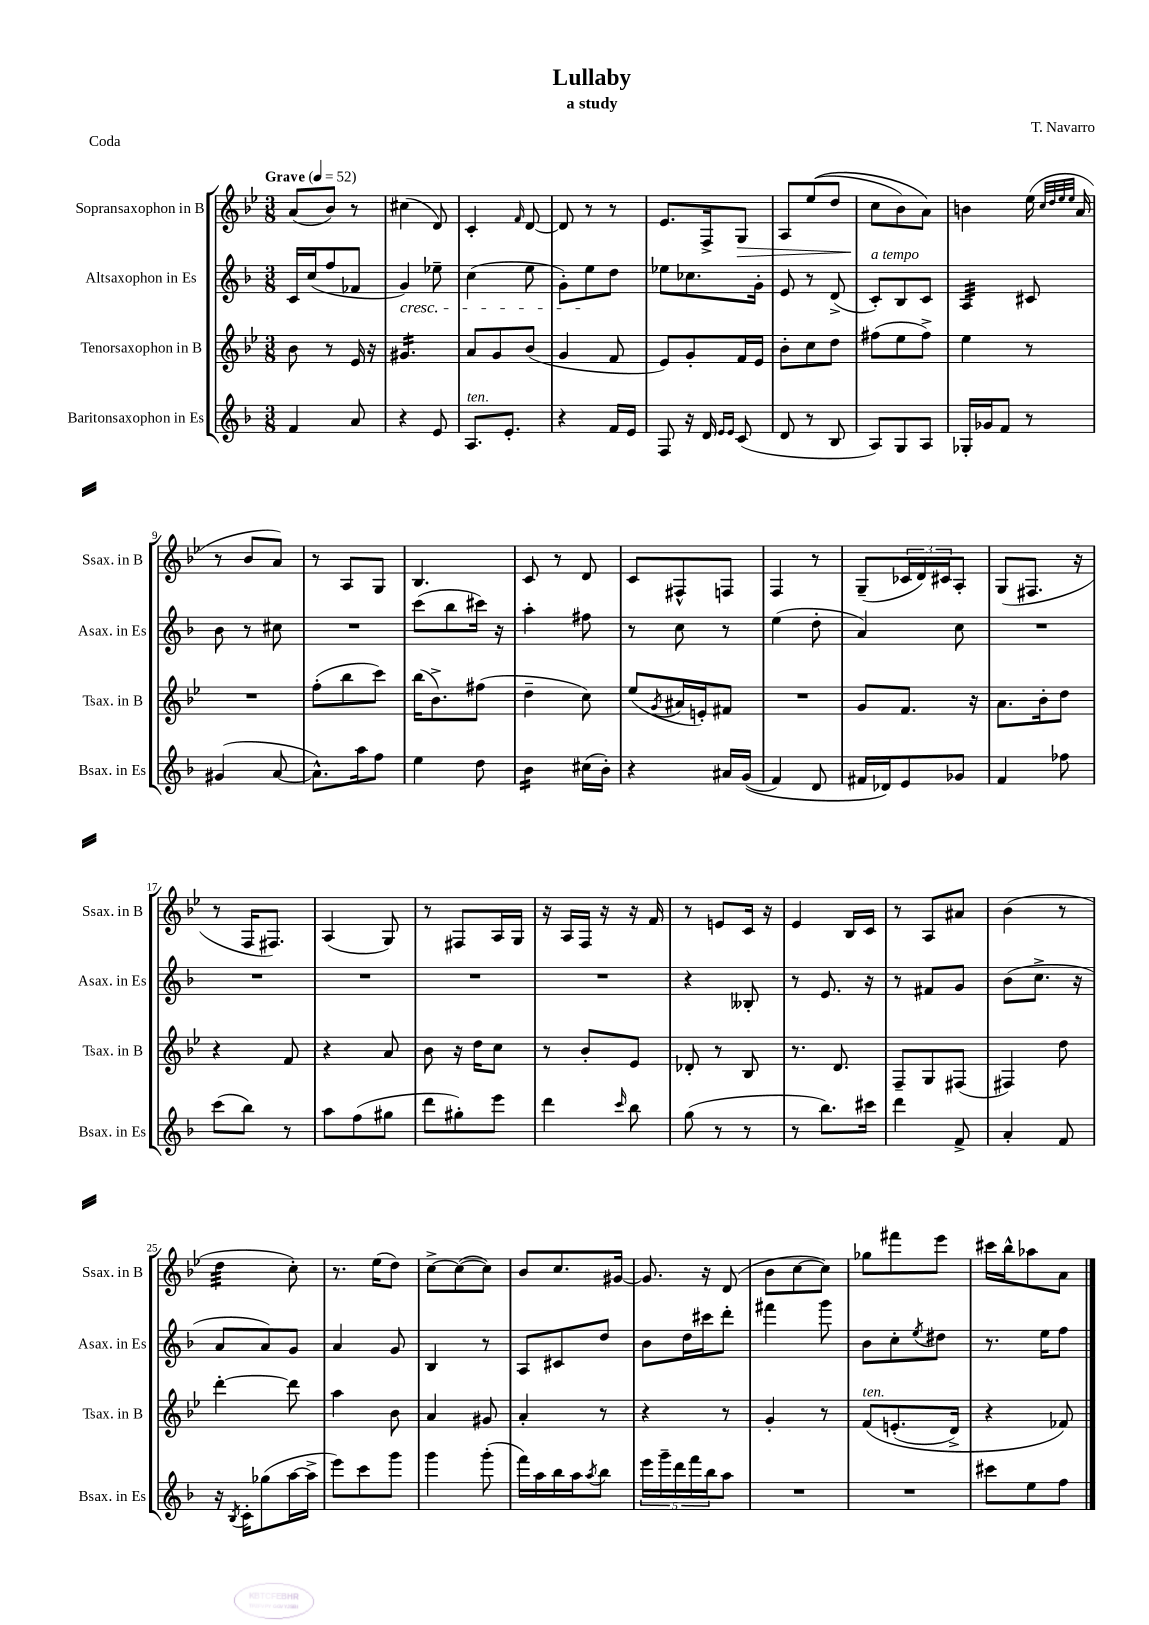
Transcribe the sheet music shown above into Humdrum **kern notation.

**kern	**kern	**kern	**kern
*staff4	*staff3	*staff2	*staff1
*clefG2	*clefG2	*clefG2	*clefG2
*k[b-]	*k[b-e-]	*k[b-]	*k[b-e-]
*M3/8	*M3/8	*M3/8	*M3/8
*MM52	*MM52	*MM52	*MM52
4f	8b-	16c	(8a
.	.	(16cc	.
.	8r	8ff	8b-)
8a	16e-	8f-	8r
.	16r	.	.
=	=	=	=
4r	4.g#	4g)	(4cc#
8e	.	8ee-~	8d)
=	=	=	=
8.A	8a	(4cc	4c'
.	8g	.	.
8.e'	.	.	.
.	.	.	16qqf
.	(8b-	8ee	[8d
=	=	=	=
4r	4g	8g')	8d]
.	.	8ee	8r
16f	8f	8dd	8r
16e	.	.	.
=	=	=	=
8F	8e-)	8ee-	8.e-
16r	8g'	8.cc-	.
16d	.	.	16F^
16qqe	.	.	.
16qqe	.	.	.
(8c	16f	.	8G
.	16e-	16g'	.
=	=	=	=
8d	8b-'	8e	8A
8r	8cc	8r	&((8ee-
8B-	8dd	(8d^	8dd
=	=	=	=
8A)	(8ff#	8c')	8cc
8G	8ee-	8B-	8b-)
8A	8ff#^)	8c	8a&)
=	=	=	=
16G-'	4ee-	4A	4b
16g-	.	.	.
8f	.	.	.
8r	8r	8c#	(16ee-
.	.	.	32qqcc
.	.	.	32qqdd
.	.	.	32qqee-
.	.	.	32qqee-
.	.	.	16a
=	=	=	=
(4g#	4.r	8b-	8r
.	.	8r	8b-
[8a	.	8cc#	8a)
=	=	=	=
8.a^^])	(8ff'	4.r	8r
.	8bb-	.	8A
16aa	.	.	.
8ff	8ccc)	.	8G
=	=	=	=
4ee	(16bb-	(8ccc	4.B-
.	8.b-^)	.	.
.	.	8bb-	.
8dd	(8ff#	16ccc#)	.
.	.	16r	.
=	=	=	=
4b-	4dd~	4aa'	8c
.	.	.	8r
(16cc#	8cc)	8ff#	8d
16b-')	.	.	.
=	=	=	=
4r	(8ee-	8r	8c
.	8qg	.	.
.	16a#	8cc	8F#^^
.	16e')	.	.
16a#	8f#	8r	8F
&((16g	.	.	.
=	=	=	=
4f)	4.r	(4ee	4F
8d	.	8dd'	8r
=	=	=	=
16f#	8g	4a)	(8G~
16d-&)	.	.	.
8e	8.f	.	24c-
.	.	.	24d)
.	.	.	24c#
8g-	.	8cc	8A'
.	16r	.	.
=	=	=	=
4f	8.a	4.r	(8G
.	.	.	8.F#
.	16b-'	.	.
8ff-	8dd	.	.
.	.	.	16r
=	=	=	=
(8ccc	4r	4.r	8r
8bb-)	.	.	16F
.	.	.	8.F#)
8r	8f	.	.
=	=	=	=
8aa	4r	4.r	(4A
(8ff	.	.	.
8gg#	8a	.	8G)
=	=	=	=
8ddd	8b-	4.r	8r
8gg#')	16r	.	8F#
.	16dd	.	.
8eee	8cc	.	16A
.	.	.	16G
=	=	=	=
4ddd	8r	4.r	16r
.	.	.	16A
.	8b-'	.	16F
.	.	.	16r
16qqccc	.	.	.
8bb-	8e-	.	16r
.	.	.	16f
=	=	=	=
(8gg	8d-'	4r	8r
8r	8r	.	8e
8r	8B-	8B--'	16c
.	.	.	16r
=	=	=	=
8r	8.r	8r	4e-
8.bb-)	.	8.e	.
.	8.d	.	.
.	.	.	16B-
16ccc#	.	16r	16c
=	=	=	=
4ddd	8F~	8r	8r
.	8G	8f#	8A
8f^	(8F#	8g	8a#
=	=	=	=
4a'	4F#)	(8b-	(4b-
.	.	8.cc^	.
8f	8dd	.	8r
.	.	16r	.
=	=	=	=
16r	[4ddd'	8a	4dd
8qB-	.	.	.
16c'	.	.	.
(8gg-	.	8a)	.
[16aa	8ddd]	8g	8cc')
16aa^]	.	.	.
=	=	=	=
8eee)	4aa	4a	8.r
8ccc	.	.	.
.	.	.	(16ee-
8ggg	8b-	8g	8dd)
=	=	=	=
4ggg	4a	4B-	[8cc^
.	.	.	(8cc_
(8ggg'	8g#	8r	8cc])
=	=	=	=
16fff)	4a'	8A	8b-
16aa	.	.	.
16bb-	.	8c#	8.cc
16aa	.	.	.
8qaa	.	.	.
8bb-	8r	8dd	.
.	.	.	[16g#
=	=	=	=
20eee	4r	8b-	8.g#]
20ggg~	.	.	.
20ddd	.	.	.
.	.	16dd	.
20fff	.	.	.
.	.	16ccc#	16r
20bb-	.	.	.
8aa	8r	8ddd'	(8d
=	=	=	=
4.r	4g'	4fff#	8b-
.	.	.	[8cc
.	8r	8ggg	8cc])
=	=	=	=
4.r	&(8f	8b-	8gg-
.	(8.e'	8cc'	8fff#
.	.	8qee	.
.	.	8dd#	8eee-
.	16d^)	.	.
=	=	=	=
8ccc#	4r	8.r	16ccc#
.	.	.	16bb-^^
8ee	.	.	8aa-
.	.	16ee	.
8ff	8f-&)	8ff	8a
==	==	==	==
*-	*-	*-	*-
